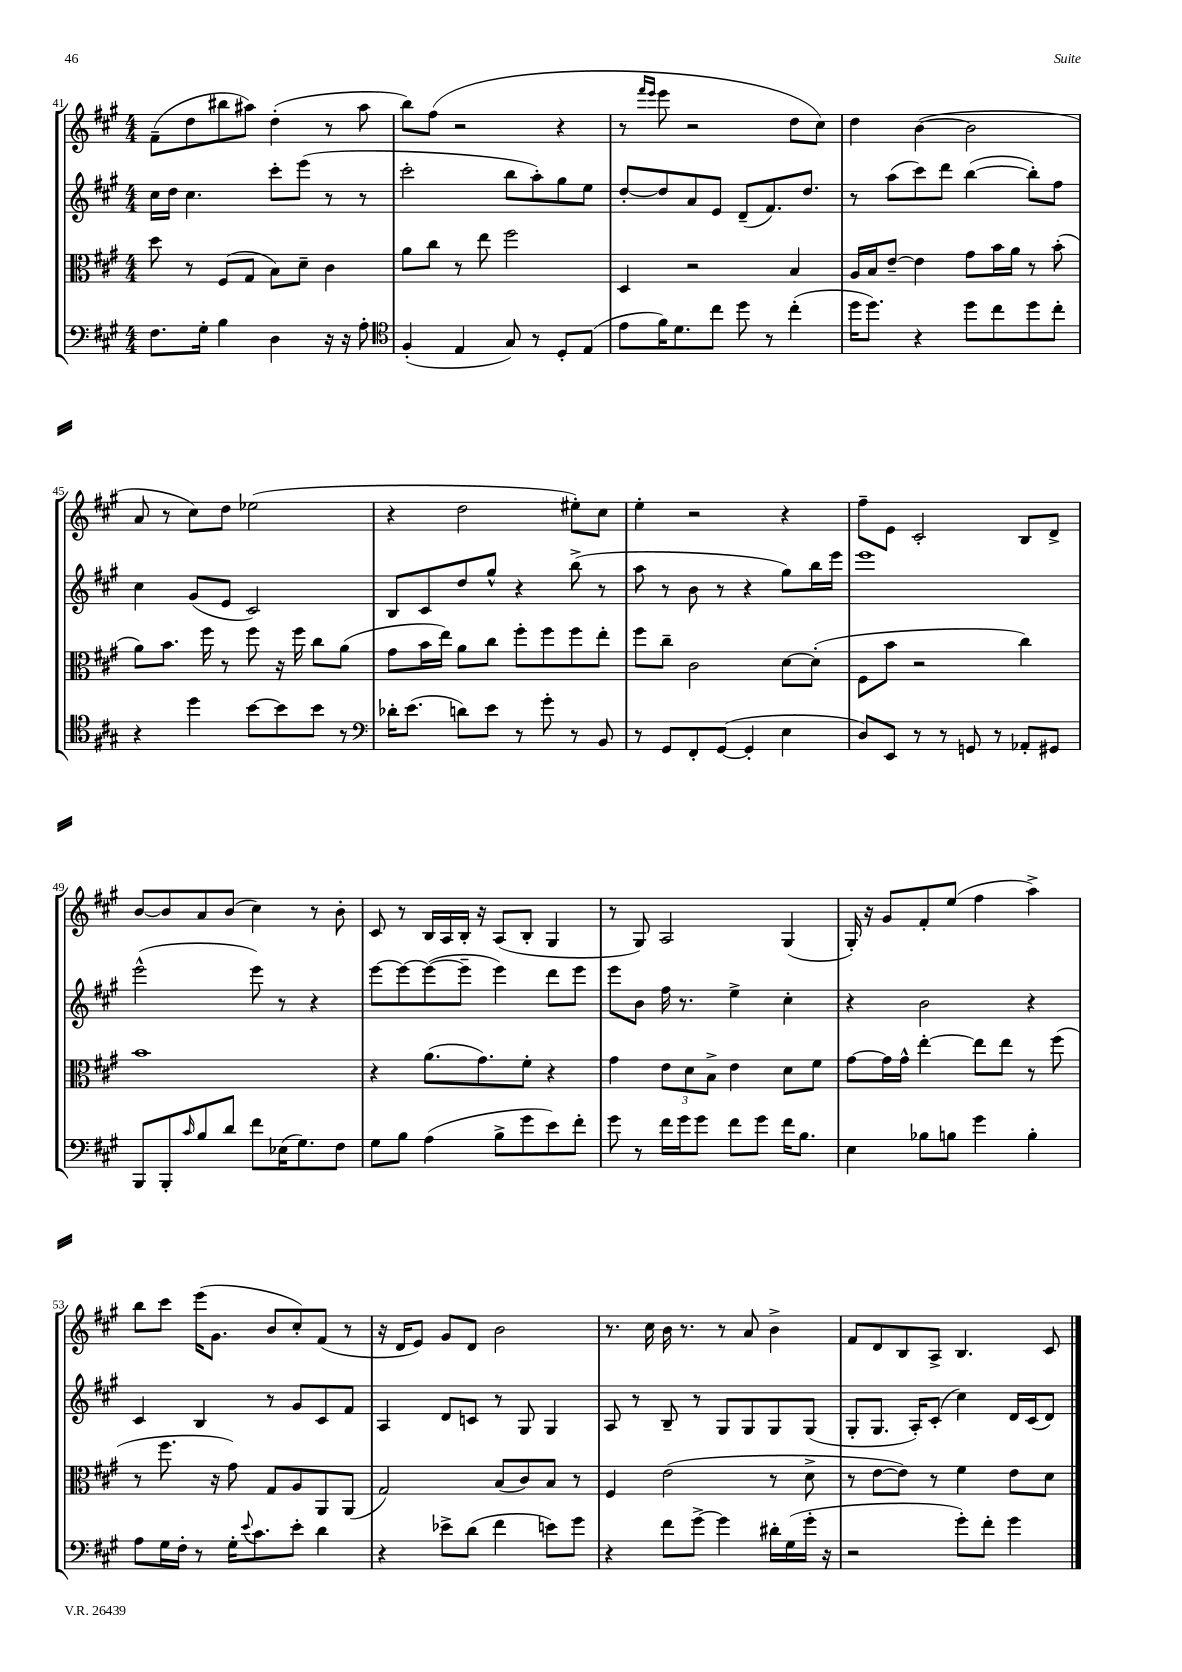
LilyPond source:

<<
\new StaffGroup <<
\new Staff = "s0" {
    \clef treble \key a \major \numericTimeSignature \time 4/4
    fis'8--( d''8 bis''8 ais''8) d''4-.( r8 ais''8 |
    b''8) fis''8( r2 r4 |
    r8 \grace { fis'''16 e'''16 } e'''8 r2 d''8 cis''8) |
    d''4 b'4~( b'2 |
    a'8 r8 cis''8) d''8 ees''2( |
    r4 d''2 eis''8-.) cis''8 |
    e''4-. r2 r4 |
    fis''8-- e'8 cis'2-. b8 d'8-> |
    b'8~ b'8 a'8 b'8( cis''4) r8 b'8-. |
    cis'8 r8 b16 a16 b16-. r16 a8( b8-. gis4 |
    r8 gis8) a2 gis4( |
    gis16-.) r16 gis'8 fis'8-. e''8( fis''4 a''4->) |
    b''8 cis'''8 e'''16( gis'8. b'8 cis''8-.) fis'8( r8 |
    r16 d'16 e'8) gis'8 d'8 b'2 |
    r8. cis''16 b'16 r8. r8 a'8 b'4-> |
    fis'8 d'8 b8 a8-> b4. cis'8 \bar "|." |
}
\new Staff = "s1" {
    \clef treble \key a \major \numericTimeSignature \time 4/4
    cis''16 d''16 cis''4. cis'''8-. e'''8( r8 r8 |
    cis'''2-. b''8 a''8-.) gis''8 e''8 |
    d''8~-. d''8 a'8 e'8 d'8--( fis'8.) d''8. |
    r8 a''8( cis'''8) d'''8 b''4~( b''8-.) fis''8 |
    cis''4 gis'8( e'8 cis'2) |
    b8 cis'8 d''8 gis''8-^ r4 b''8->( r8 |
    a''8 r8 b'8 r8 r4 gis''8) b''16 e'''16 |
    e'''1 |
    e'''2-^( e'''8) r8 r4 |
    e'''8~ e'''8~ e'''8~( e'''8-- e'''4) d'''8 e'''8 |
    e'''8 b'8 fis''16 r8. e''4-> cis''4-. |
    r4 b'2 r4 |
    cis'4 b4 r8 gis'8 cis'8 fis'8 |
    a4 d'8 c'8 r8 gis8 gis4 |
    a8 r8 b8-- r8 gis8 gis8 gis8 gis8( |
    gis8-. gis8. a16-.) cis'8-.( cis''4) d'16 cis'16( d'8) \bar "|." |
}
\new Staff = "s2" {
    \clef alto \key a \major \numericTimeSignature \time 4/4
    d''8 r8 fis8( gis8 b8) d'8-- cis'4 |
    a'8 cis''8 r8 e''8 fis''2 |
    d4 r2 b4 |
    a16 b16 e'8~-- e'4 gis'8 b'16 a'16 r8 b'8-.( |
    a'8) b'8. fis''16 r8 fis''8 r16 fis''16 cis''8 a'8( |
    gis'8 b'16 e''16) a'8 cis''8 fis''8-. fis''8 fis''8 e''8-. |
    fis''8 cis''8-- cis'2 d'8~ d'8-.( |
    fis8 b'8 r2 cis''4) |
    b'1 |
    r4 a'8.( gis'8.) fis'8-. r4 |
    gis'4 \tuplet 3/2 { e'8 d'8 b8-> } e'4 d'8 fis'8 |
    gis'8~ gis'16 gis'16-^ e''4~-. e''8 e''8 r8 fis''8( |
    r8 fis''8. r16 gis'8) gis8 a8 a,8 a,8( |
    gis2) b8( cis'8) b8 r8 |
    fis4 e'2( r8 d'8-> |
    r8 e'8~ e'8) r8 fis'4 e'8 d'8 \bar "|." |
}
\new Staff = "s3" {
    \clef bass \key a \major \numericTimeSignature \time 4/4
    fis8. gis16-. b4 d4 r16 r16 a8-. |
    \clef tenor fis4-.( e4 gis8) r8 d8-. e8( |
    e'8 fis'16) d'8. cis''8 d''8 r8 cis''4-.( |
    d''16 d''8.) r4 d''8 cis''8 d''8 cis''8-. |
    r4 d''4 b'8~ b'8 b'8 r8 |
    \clef bass des'16-. e'8.( d'8) e'8 r8 gis'8-. r8 b,8 |
    r8 gis,8 fis,8-. gis,8~( gis,4-. e4 |
    d8) e,8 r8 r8 g,8 r8 aes,8-. gis,8 |
    b,,8 b,,8-. \grace { cis'16 } b8 d'8 fis'8 ees16( gis8.) fis8 |
    gis8 b8 a4( b8-> gis'8 e'8) fis'8-. |
    gis'8 r8 fis'16 gis'16 gis'8 fis'8 gis'8 fis'16 b8. |
    e4 bes8 b8 gis'4 b4-. |
    a8 gis16 fis16-. r8 gis16-. \appoggiatura { e'8 } cis'8. e'8-. d'4 |
    r4 ees'8-> d'8( fis'4 e'8) gis'8 |
    r4 fis'8 gis'8~-> gis'4 dis'16-. gis16( gis'16-. r16 |
    r2 gis'8-.) fis'8-. gis'4 \bar "|." |
}
>>
>>
\layout { \context { \Score currentBarNumber = #41 } }
